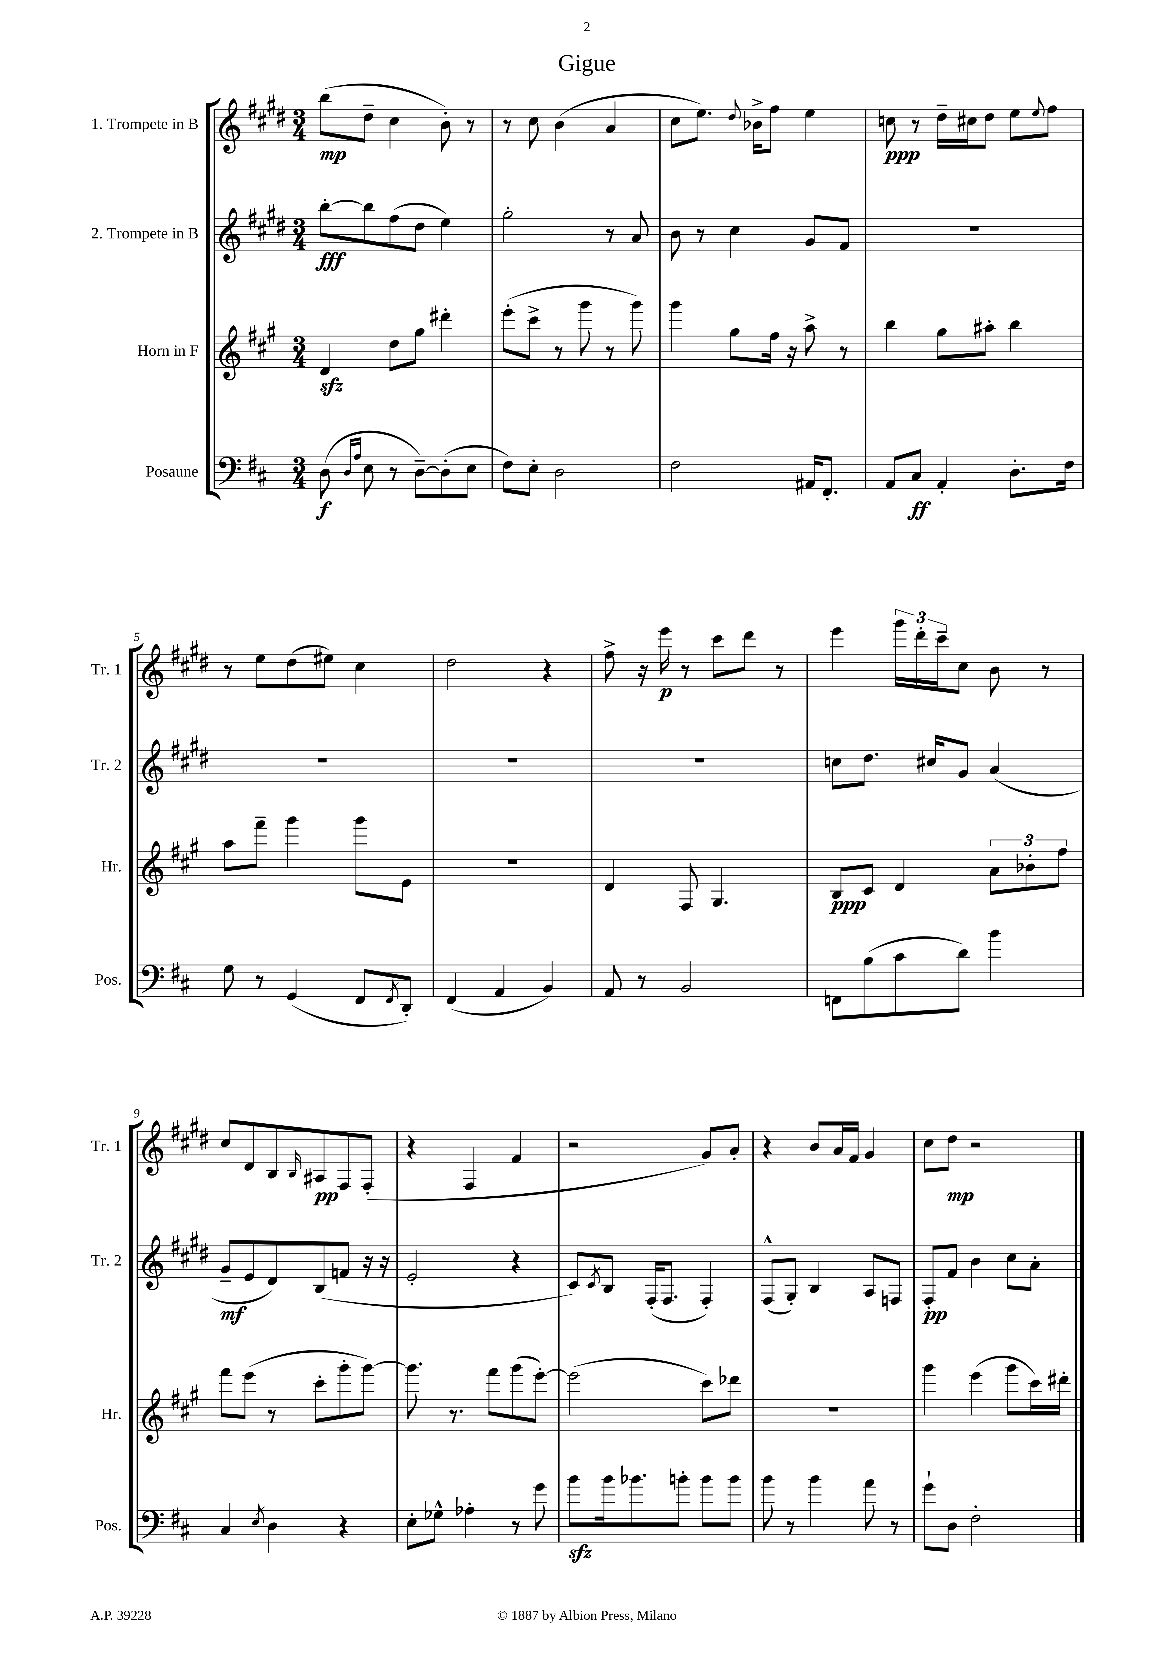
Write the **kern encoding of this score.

**kern	**kern	**kern	**kern
*staff4	*staff3	*staff2	*staff1
*clefF4	*clefG2	*clefG2	*clefG2
*k[f#c#]	*k[f#c#g#]	*k[f#c#g#d#]	*k[f#c#g#d#]
*M3/4	*M3/4	*M3/4	*M3/4
(8D\	4d/	[8bb'\L	(8bb\L
16qqD/LL	.	.	.
16qqA/JJ	.	.	.
8E\	.	8bb\]	8dd#~\J
8r	8dd\L	(8ff#\	4cc#\
[8D~\L)	8gg#\J	8dd#\J	.
(8D'\]	4ddd#'\	4ee\)	8b'\)
8E\J	.	.	8r
=	=	=	=
8F#\L)	(8eee'\L	2gg#'\	8r
8E'\J	8ccc#^\J	.	8cc#\
2D\	8r	.	(4b\
.	8ggg#\	.	.
.	8r	8r	4a/
.	8ggg#\)	8a/	.
=	=	=	=
2F#\	4ggg#\	8b\	8cc#\L
.	.	8r	8.ee\J)
.	8gg#\L	4cc#\	.
.	.	.	8qqdd#/
.	.	.	16b-^\LK
.	16ff#\Jk	.	8ff#\J
.	16r	.	.
16AA#/LK	8aa^\	8g#/L	4ee\
8.FF#'/J	.	.	.
.	8r	8f#/J	.
=	=	=	=
8AA/L	4bb\	2.r	8cc\
8C#/J	.	.	8r
4AA'/	8gg#\L	.	16dd#~\LL
.	.	.	16cc#\J
.	8aa#'\J	.	8dd#\J
8.D'\L	4bb\	.	8ee\L
.	.	.	8qqee/
.	.	.	8ff#\J
16F#\Jk	.	.	.
=	=	=	=
8G\	8aa\L	2.r	8r
8r	8fff#~\J	.	8ee\L
(4GG/	4ggg#\	.	(8dd#\
.	.	.	8ee#\J)
8FF#/L	8ggg#\L	.	4cc#\
8qFF#/	.	.	.
8DD'/J)	8e\J	.	.
=	=	=	=
(4FF#/	2.r	2.r	2dd#\
4AA/	.	.	.
4BB/)	.	.	4r
=	=	=	=
8AA/	4d/	2.r	8ff#^\
8r	.	.	16r
.	.	.	16eee\
2BB/	8F#/	.	8r
.	4.G#/	.	8ccc#\L
.	.	.	8ddd#\J
.	.	.	8r
=	=	=	=
8FF\L	8B/L	8cc\L	4eee\
(8B\	8c#/J	8.dd#\J	.
8c#\	4d/	.	24ggg#\LL
.	.	.	24ddd#'\
.	.	16cc#/LK	.
.	.	.	24ccc#~\J
8d\J)	.	8g#/J	8cc#\J
4b\	12a\L	(4a/	8b\
.	12b-'\	.	.
.	.	.	8r
.	12ff#\J	.	.
=	=	=	=
4C#/	8fff#\L	8g#~/L	8cc#/L
.	(8eee\J	8e/	8d#/
8qE/	.	.	.
4D\	8r	8d#/)	8B/
.	.	.	16qqB/
.	8ccc#'\L	(8B/	8A#/
4r	8ggg#'\	8f/J	8F#/
.	[8ggg#\J)	16r	(8F#'/J
.	.	16r	.
=	=	=	=
8E'\L	8.ggg#\]	2e'/	4r
8G-^^\J	.	.	.
.	8.r	.	.
4A-'\	.	.	4F#/
.	8fff#\L	.	.
8r	(8ggg#\	4r	4f#/
8g\	[8eee'\J)	.	.
=	=	=	=
8b\L	(2eee\]	8c#/L)	2r
.	.	8qc#/	.
16b\k	.	8B/J	.
8.b-\	.	.	.
.	.	(16F#'/LK	.
.	.	8.F#/J	.
8b'\J	.	.	.
8b\L	8ccc#\L)	4F#'/)	8g#/L)
8b\J	8ddd-\J	.	8a'/J
=	=	=	=
8b\	2.r	(8F#^^/L	4r
8r	.	8G#'/J)	.
4b\	.	4B/	8b/L
.	.	.	16a/L
.	.	.	16f#/JJ
8a\	.	8A/L	4g#/
8r	.	8F/J	.
=	=	=	=
8g`\L	4ggg#\	8F#'/L	8cc#\L
8D\J	.	8f#/J	8dd#\J
2F#'\	(4eee\	4b\	2r
.	8ggg#\L	8cc#\L	.
.	16ccc#\L)	8a'\J	.
.	16ddd#'\JJ	.	.
==	==	==	==
*-	*-	*-	*-
